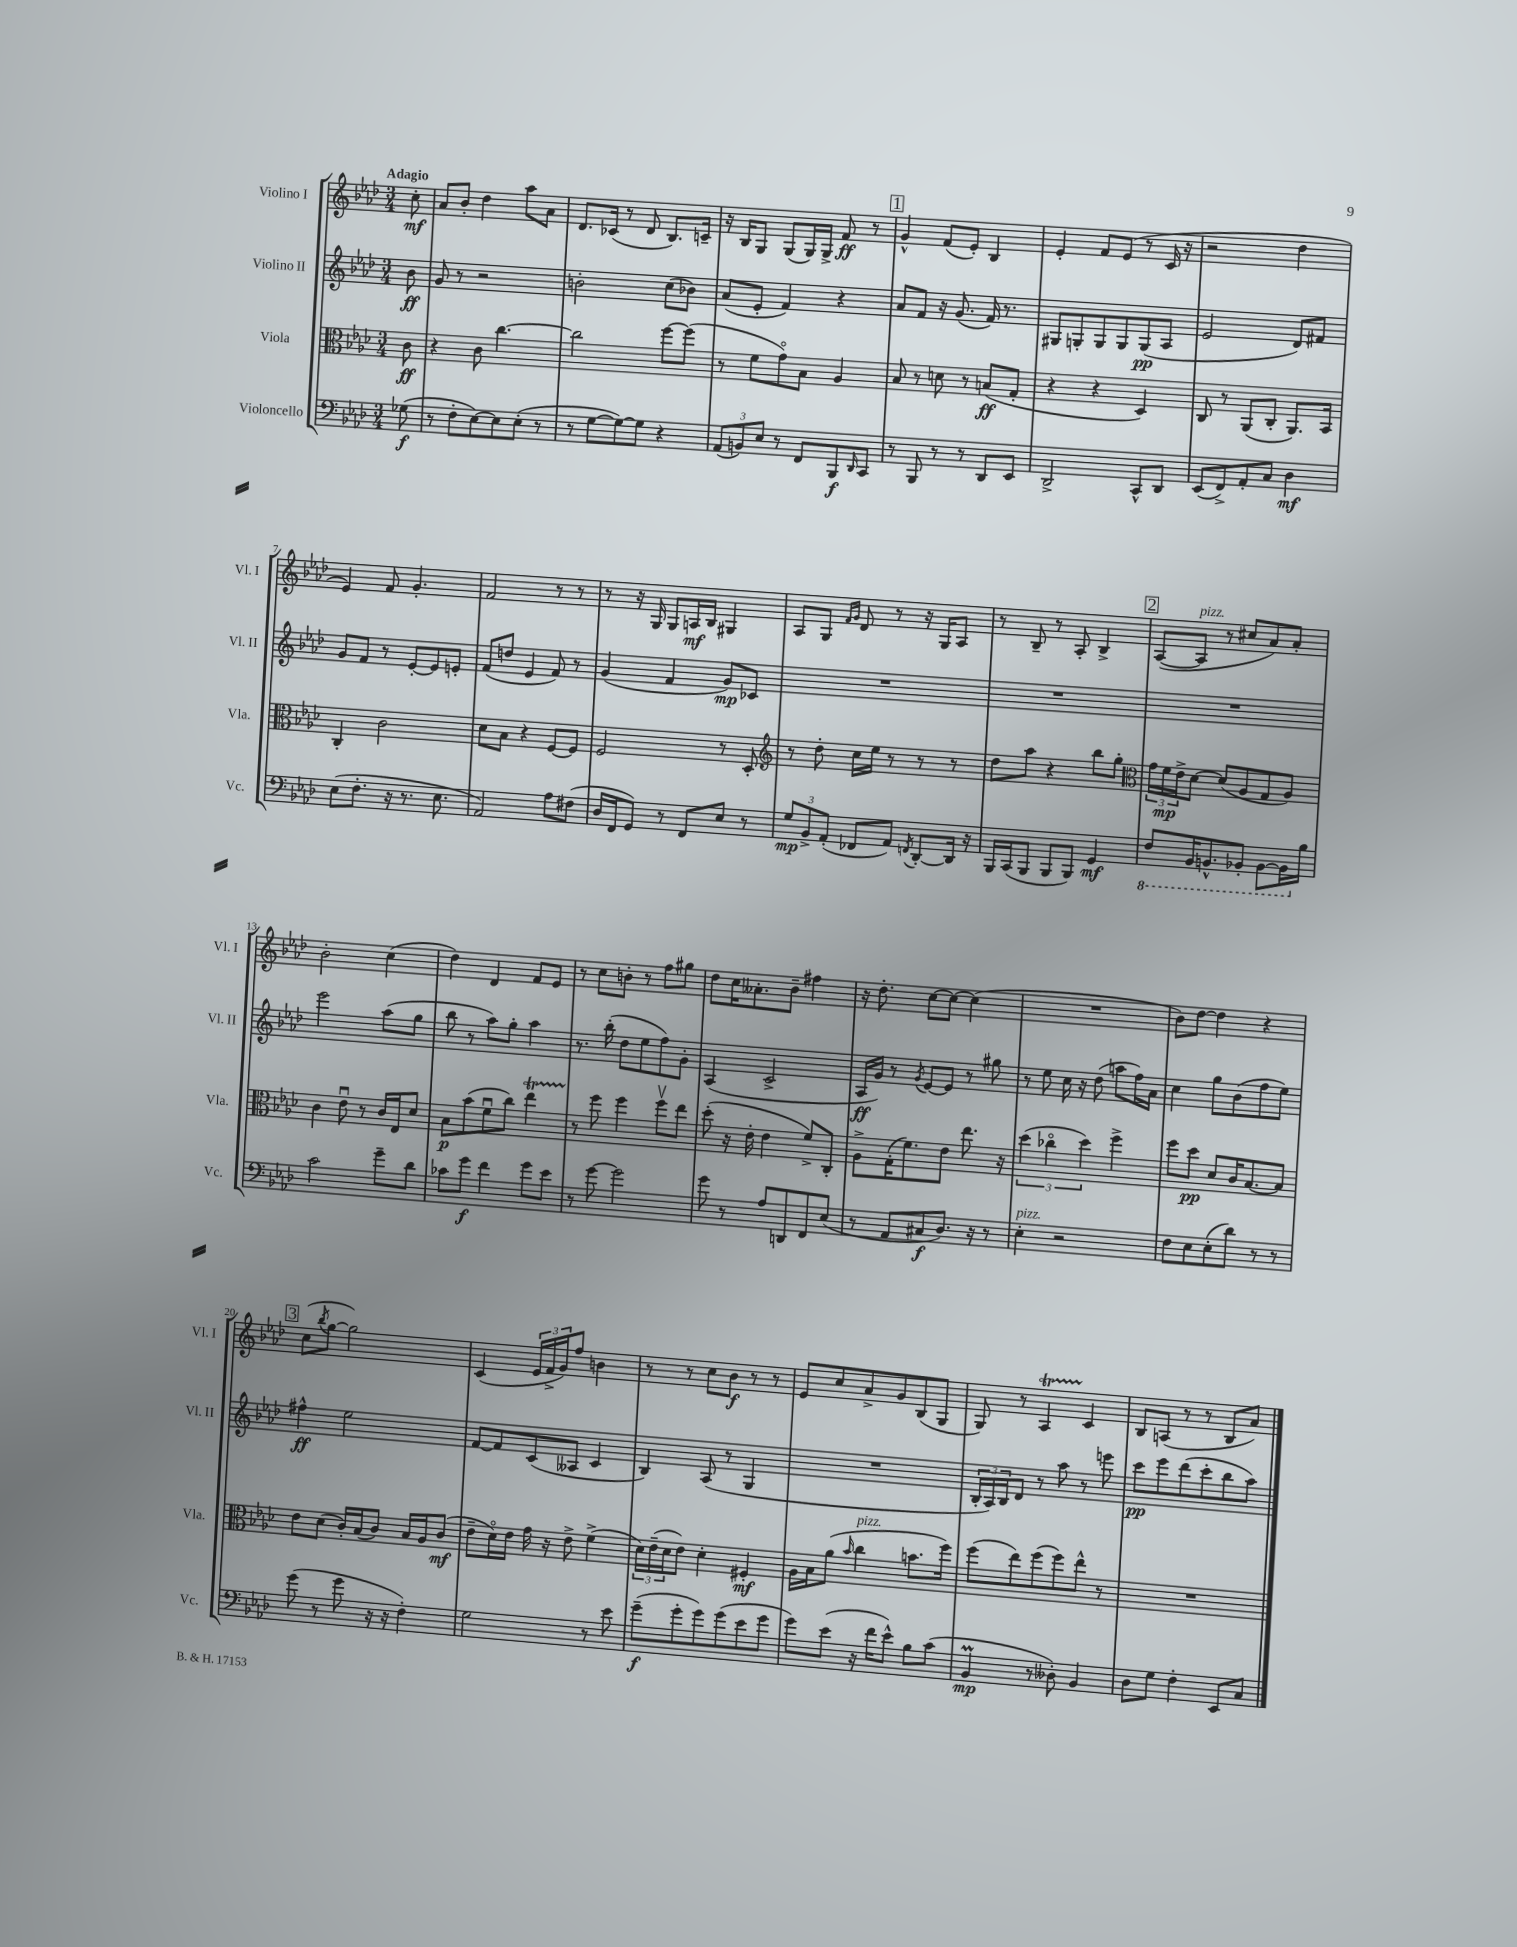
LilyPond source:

<<
\new StaffGroup <<
\new Staff = "s0" \with { instrumentName = "Violino I" shortInstrumentName = "Vl. I" } {
    \clef treble \key aes \major \numericTimeSignature \time 3/4 \partial 8 \tempo "Adagio"
    c''8-.\mf |
    aes'8 bes'8-. des''4 aes''8 aes'8 |
    des'8. ces'16( r8 des'8 bes8.) c'16-- |
    r16 bes16 g8 g8( g16) g16-> f'8\ff r8 |
    \mark \markup { \box "1" } g'4-^ f'8( ees'8-.) bes4 |
    ees'4-. f'8 ees'8( r8 c'16 r16 |
    r2 des''4 |
    ees'4) f'8 g'4.-. |
    f'2 r8 r8 |
    r8 r16 g16 g8 a16\mf bes16 gis4 |
    aes8 g8 \grace { f'16 g'16 } des'8 r8 r16 g16 aes8 |
    r8 bes8-- r8 aes8-. bes4-> |
    \mark \markup { \box "2" } aes8~( aes8^\markup { \italic "pizz." } r8 cis''8 aes'8) aes'8-. |
    bes'2-. c''4( |
    des''4) des'4 f'8 ees'8 |
    r8 c''8 b'8-. r8 f''8 gis''8 |
    des''8 c''16 aeses'8.-. bes'8-- fis''4 |
    r16 des''8.-. c''8~ c''8~ c''4( |
    R2. |
    bes'8) des''8~ des''4 r4 |
    \mark \markup { \box "3" } c''8( \acciaccatura { bes''8 } g''8~ g''2) |
    c'4( \tuplet 3/2 { ees'16 f'16-> g'16) } f''8 b'4 |
    r8 r8 c''8 bes'8\f r8 r8 |
    ees'8 c''8 aes'8-> g'8 bes8( g8 |
    g8) r8 aes4\startTrillSpan c'4\stopTrillSpan |
    bes8 a8( r8 r8 bes8 aes'8) \bar "|." |
}
\new Staff = "s1" \with { instrumentName = "Violino II" shortInstrumentName = "Vl. II" } {
    \clef treble \key aes \major \numericTimeSignature \time 3/4 \partial 8
    bes'8\ff |
    g'8 r8 r2 |
    b'2-. c''8( bes'8) |
    aes'8( ees'8-. f'4) r4 |
    \mark \markup { \box "1" } aes'8 f'8 r16 g'8.( f'16) r8. |
    gis8 g8-. g8 g8 g8\pp( aes8 |
    ees'2 des'8) fis'8 |
    g'8 f'8 r8 ees'8~-. ees'8 e'8-. |
    f'8( d''8 ees'4 f'8) r8 |
    g'4( f'4 g'8\mp) ces'8 |
    R2. |
    R2. |
    \mark \markup { \box "2" } R2. |
    ees'''2 aes''8( g''8 |
    bes''8 r8 aes''8) g''8-. aes''4 |
    r8. bes''16-.( des''8 ees''8 f''8) g'8-. |
    aes4( c'2-> |
    aes16\ff g'16) r8 \acciaccatura { g'8 } ees'8~ ees'8 r8 gis''8 |
    r8 ees''8 c''16 r16 des''8( a''8 f''16) aes'16 |
    c''4 g''8 bes'8( f''8 ees''8) |
    \mark \markup { \box "3" } fis''4-^\ff ees''2 |
    f'8~ f'8 c'8( aeses8 c'4 |
    bes4) aes8( r8 g4 |
    R2. |
    \tuplet 3/2 { bes16-. aes16) bes16 } des'8 r8 aes''8 r8 e'''8 |
    c'''8\pp ees'''8 des'''8( c'''8-. bes''8 aes''8) \bar "|." |
}
\new Staff = "s2" \with { instrumentName = "Viola" shortInstrumentName = "Vla." } {
    \clef alto \key aes \major \numericTimeSignature \time 3/4 \partial 8
    c'8\ff |
    r4 c'8 c''4.~ |
    c''2 f''8~ f''8( |
    r8 f'8 g'8\flageolet) bes8 aes4 |
    \mark \markup { \box "1" } bes8 r8 d'8 r8 b8\ff( g8-. |
    r4 r4 des4) |
    c8 r8 aes,8( c8-. aes,8.) bes,16 |
    c4-. c'2 |
    des'8 bes8 r4 f8~ f8 |
    f2 r8 des8-. |
    \clef treble r8 des''8-. c''16 ees''16 r8 r8 r8 |
    des''8 aes''8 r4 bes''8 g''8-. |
    \mark \markup { \box "2" } \clef alto \tuplet 3/2 { g'16 f'16\mp ees'16-> } des'8~ des'8( aes8 g8 aes8) |
    c'4 ees'8\downbow r8 c'16 ees16 des'8 |
    bes8\p bes'8( f'8\downbow c''8) ees''4\startTrillSpan |
    r8\stopTrillSpan f''8 f''4 f''8\upbow ees''8 |
    des''8-.( r16 ees'16-. ees'4 f'8->) c8-. |
    aes8-> g16-.( f'8.) ees'8 ees''8. r16 |
    \tuplet 3/2 { des''4( ces''4\flageolet des''4) } f''4-> |
    f''8 des''8\pp des'8 c'16 bes8.~ bes8 |
    \mark \markup { \box "3" } ees'8 des'8( c'16-.) bes16( c'8) bes16 aes16 c'8\mf( |
    ees'8-- des'16\flageolet) ees'16 g'16 r16 ees'8-> f'4->( |
    \tuplet 3/2 { des'16) ees'16--( des'16 } ees'8) des'4-. fis4-.\mf |
    aes16 bes16 aes'8( \grace { bes'16 } c''4^\markup { \italic "pizz." } b'8. f''16) |
    f''8( ees''8) f''8( f''8) ees''8-^ r8 |
    R2. \bar "|." |
}
\new Staff = "s3" \with { instrumentName = "Violoncello" shortInstrumentName = "Vc." } {
    \clef bass \key aes \major \numericTimeSignature \time 3/4 \partial 8
    ges8\f( |
    r8 f8-. ees8~) ees8 ees8-.( r8 |
    r8 g8~ g8~) g8 r4 |
    \tuplet 3/2 { aes,8( b,8) ees8 } r8 f,8 bes,,8\f \grace { des,16 } c,8 |
    \mark \markup { \box "1" } r8 bes,,8 r8 r8 des,8 ees,8 |
    des,2-> c,8-^ des,8 |
    ees,8( f,8->) aes,8-. c8 des4\mf |
    ees8( f8.-. r16 r8. ees8. |
    aes,2) aes8 fis8( |
    des16 f,16 g,8) r8 f,8 ees8 r8 |
    \tuplet 3/2 { g8\mp bes,8-> aes,8-.( } fes,8 aes,8) \acciaccatura { f,8 } des,8~-. des,16 r16 |
    bes,,16 c,16( bes,,8 bes,,8 bes,,8) g,4\mf |
    \mark \markup { \box "2" } \ottava #-1 f,8 bes,,16 b,,8.-^ bes,,8-. bes,,8~ bes,,16 \ottava #0 bes16 |
    c'2 g'8-- des'8 |
    ces'8 g'8\f f'4 g'8 ees'8 |
    r8 g'8~ g'2 |
    g'8 r8 aes8 d,8 f,8 ees8( |
    r8 aes,8 cis8\f des8.) r16 r8 |
    ees4-.^\markup { \italic "pizz." } r2 |
    f8 ees8 ees8-.( des'8) r8 r8 |
    \mark \markup { \box "3" } g'8( r8 g'8 r16 r16 f4-.) |
    g2 r8 ees'8 |
    g'8--\f( g'8-. g'8) g'8( ees'8 g'8 |
    g'8) ees'8( r16 f'16 ees'8-^) bes8 c'8( |
    bes,4\prall\mp r8 deses8-.) bes,4 |
    des8 g8 f4-. ees,8 c8 \bar "|." |
}
>>
>>
